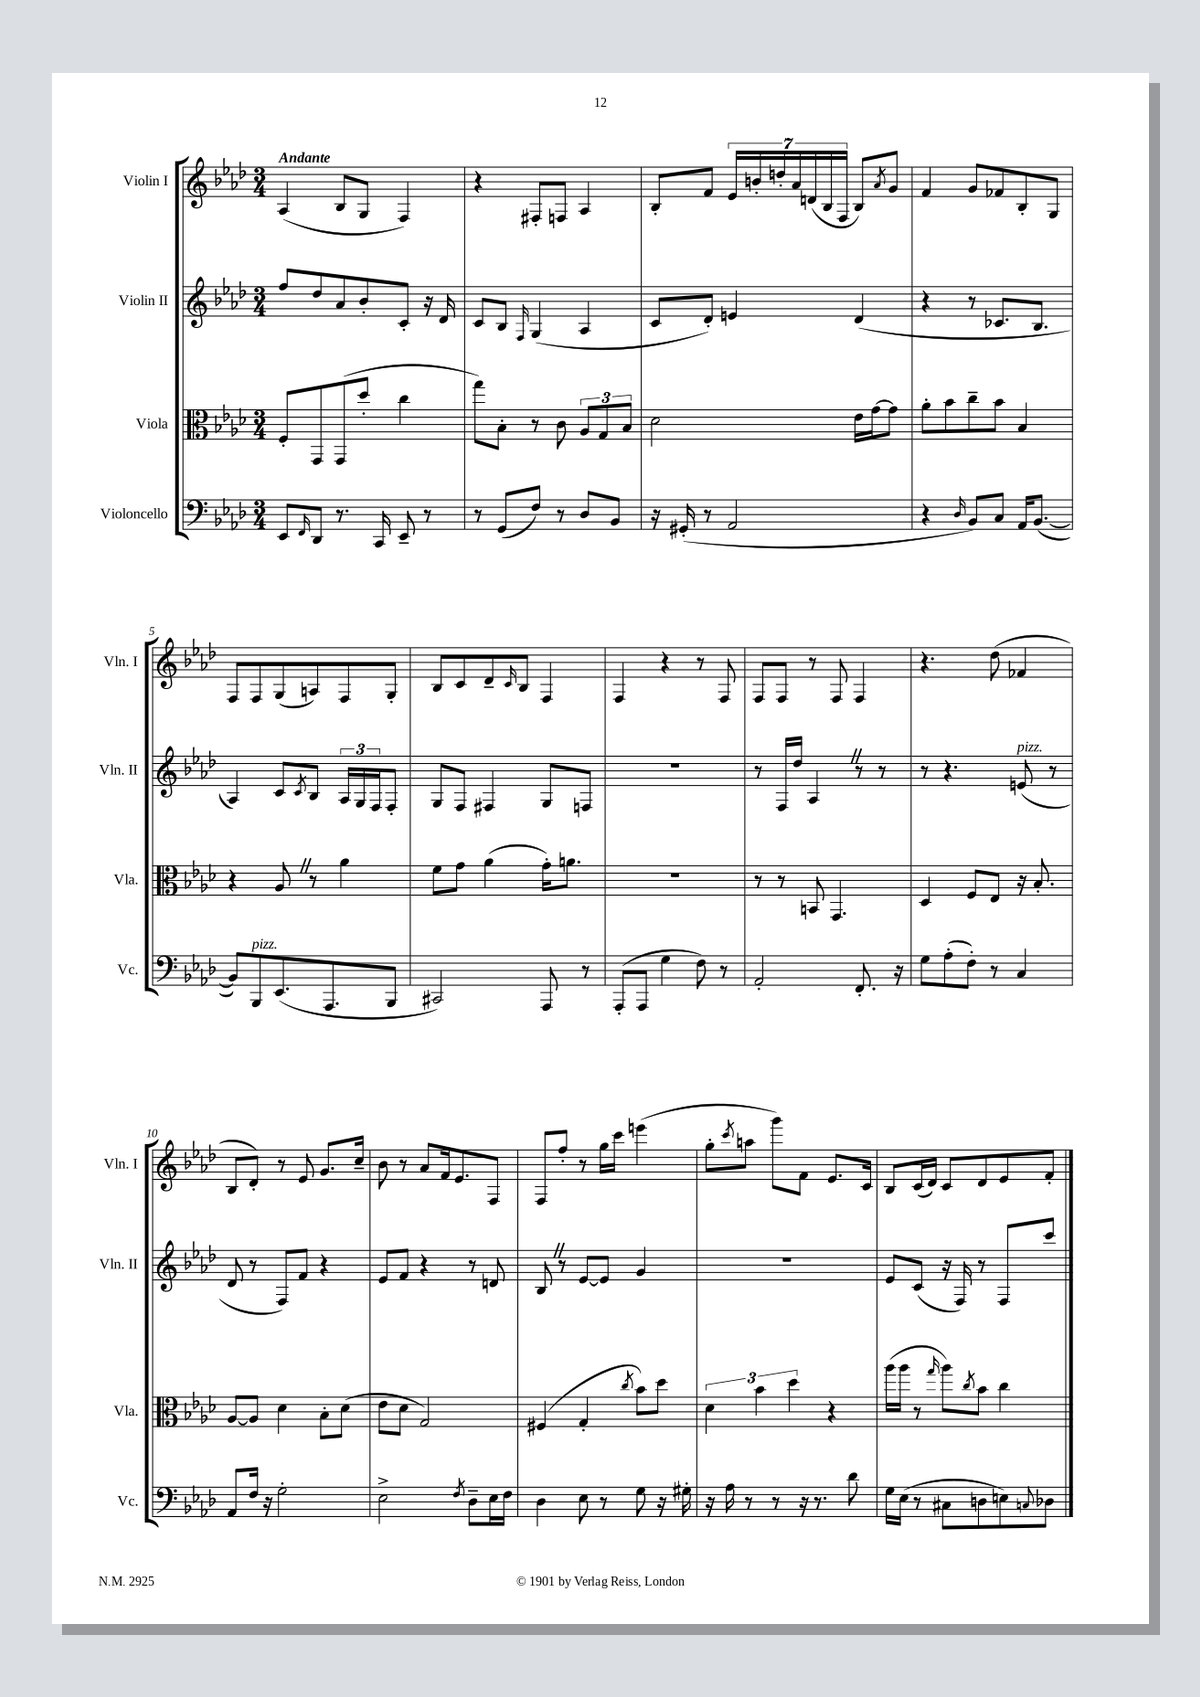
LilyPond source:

<<
\new StaffGroup <<
\new Staff = "s0" \with { instrumentName = "Violin I" shortInstrumentName = "Vln. I" } {
    \clef treble \key aes \major \numericTimeSignature \time 3/4 \tempo "Andante"
    aes4( bes8 g8 f4) |
    r4 fis8-. f8 aes4 |
    bes8-. f'8 \tuplet 7/4 { ees'16 b'16-. d''16-. aes'16 d'16( bes16 f16 } bes8) \acciaccatura { aes'8 } g'8 |
    f'4 g'8 fes'8 bes8-. g8 |
    f8 f8 g8( a8) f8 g8-. |
    bes8 c'8 des'8-- \grace { c'16 } bes8 f4 |
    f4 r4 r8 f8 |
    f8 f8 r8 f8 f4 |
    r4. des''8( fes'4 |
    bes8 des'8-.) r8 ees'8 g'8. c''16-- |
    bes'8 r8 aes'8 f'16 ees'8. f8 |
    f8 f''8-. r8 g''16 c'''16 e'''4( |
    g''8-. \acciaccatura { c'''8 } a''8 g'''8) f'8 ees'8. c'16 |
    bes8 c'16( des'16) c'8 des'8 ees'8 f'8-. \bar "|." |
}
\new Staff = "s1" \with { instrumentName = "Violin II" shortInstrumentName = "Vln. II" } {
    \clef treble \key aes \major \numericTimeSignature \time 3/4
    f''8 des''8 aes'8 bes'8-. c'8-. r16 des'16 |
    c'8 bes8 \grace { f16 } g4( aes4 |
    c'8 des'8-.) e'4 des'4( |
    r4 r8 ces'8. bes8. |
    aes4) c'8 \acciaccatura { c'8 } bes8 \tuplet 3/2 { aes16 g16 f16 } f8-. |
    g8 f8 fis4 g8 f8 |
    R2. |
    r8 f16 des''16 aes4 \once \override BreathingSign.text = \markup { \musicglyph "scripts.caesura.straight" } \breathe r8 r8 |
    r8 r4. e'8^\markup { \italic "pizz." }( r8 |
    des'8 r8 f8) f'8 r4 |
    ees'8 f'8 r4 r8 d'8 |
    bes8 \once \override BreathingSign.text = \markup { \musicglyph "scripts.caesura.straight" } \breathe r8 ees'8~ ees'8 g'4 |
    R2. |
    ees'8 c'8( r16 f16) r8 f8 c'''8 \bar "|." |
}
\new Staff = "s2" \with { instrumentName = "Viola" shortInstrumentName = "Vla." } {
    \clef alto \key aes \major \numericTimeSignature \time 3/4
    f8-. g,8 g,8( des''8-. c''4 |
    g''8) bes8-. r8 c'8 \tuplet 3/2 { aes8 g8 bes8 } |
    des'2 ees'16 g'16~ g'8 |
    aes'8-. bes'8 c''8-- bes'8 bes4 |
    r4 aes8 \once \override BreathingSign.text = \markup { \musicglyph "scripts.caesura.straight" } \breathe r8 aes'4 |
    f'8 g'8 aes'4( g'16-.) a'8. |
    R2. |
    r8 r8 b,8 g,4. |
    des4 f8 ees8 r16 bes8.-. |
    aes8~ aes8 des'4 bes8-. des'8( |
    ees'8 des'8 g2) |
    fis4( g4-. \acciaccatura { c''8 } bes'8) des''8 |
    \tuplet 3/2 { des'4 bes'4 des''4 } r4 |
    aes''16( aes''16 r8 \grace { g''16 } aes''8) \acciaccatura { c''8 } bes'8 c''4 \bar "|." |
}
\new Staff = "s3" \with { instrumentName = "Violoncello" shortInstrumentName = "Vc." } {
    \clef bass \key aes \major \numericTimeSignature \time 3/4
    ees,8 \grace { f,16 } des,8 r8. c,16 ees,8-- r8 |
    r8 g,8( f8) r8 des8 bes,8 |
    r16 gis,16-.( r8 aes,2 |
    r4 \grace { des16 } bes,8) c8 aes,16 bes,8.~( |
    bes,8) bes,,8^\markup { \italic "pizz." } ees,8.( aes,,8. bes,,8 |
    cis,2) aes,,8 r8 |
    aes,,8-.( aes,,8 g4 f8) r8 |
    aes,2-. f,8.-. r16 |
    g8 aes8-.( f8-.) r8 c4 |
    aes,8 f16 r16 g2-. |
    ees2-> \acciaccatura { f8 } des8-- ees16 f16 |
    des4 ees8 r8 g8 r16 gis16-. |
    r16 aes16 r8 r8 r16 r8. des'8 |
    g16 ees16( r8 cis8 d8 e8) \appoggiatura { c8 } des8 \bar "|." |
}
>>
>>
